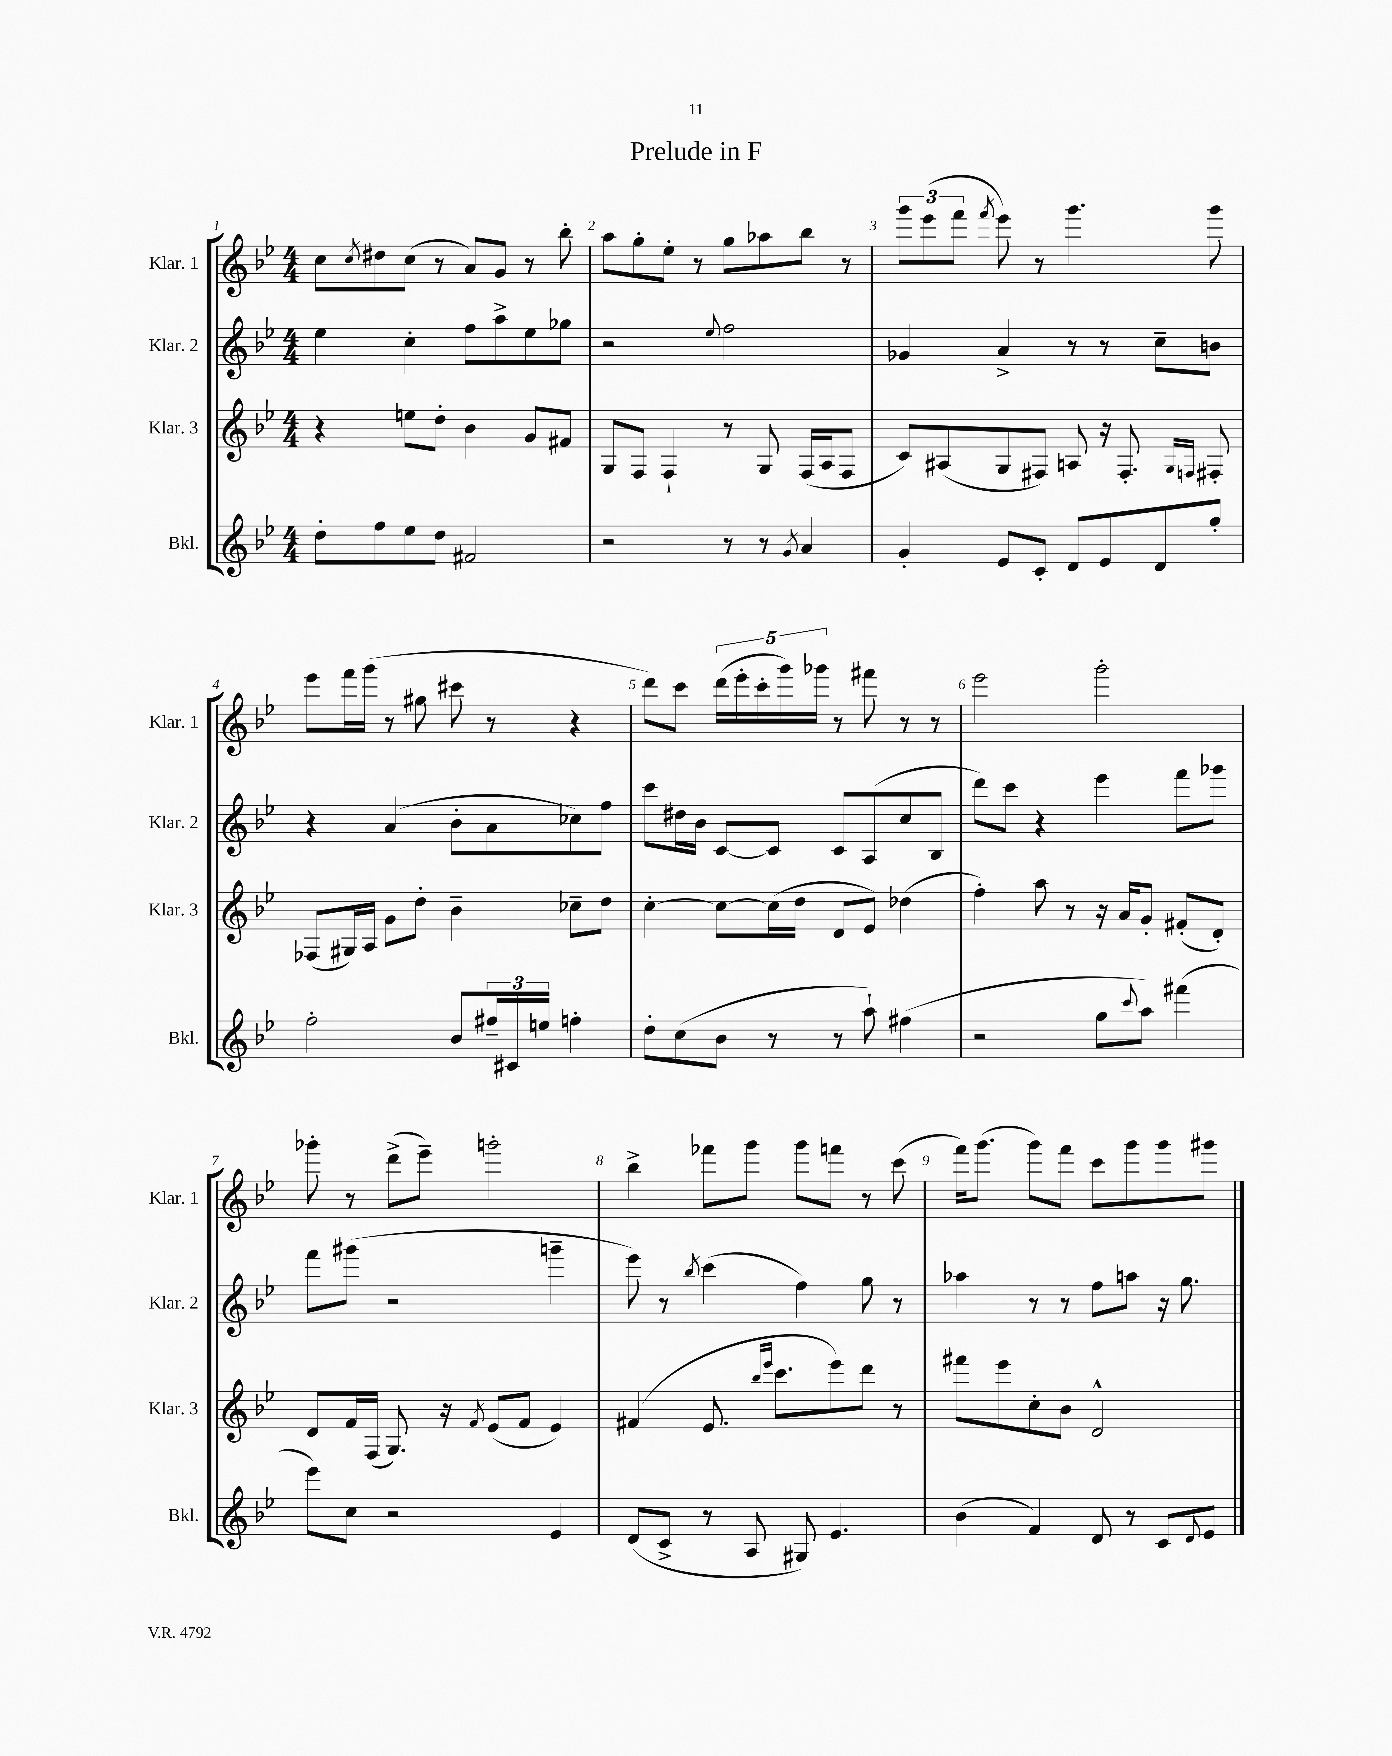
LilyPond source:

\header { title = "Prelude in F" }
<<
\new StaffGroup <<
\new Staff = "s0" \with { instrumentName = "Klar. 1" shortInstrumentName = "Klar. 1" } {
    \clef treble \key bes \major \numericTimeSignature \time 4/4
    c''8 \acciaccatura { c''8 } dis''8 c''8( r8 a'8) g'8 r8 bes''8-. |
    a''8 g''8-. ees''8-. r8 g''8 aes''8 bes''8 r8 |
    \tuplet 3/2 { g'''8 ees'''8( f'''8 } \acciaccatura { f'''8 } ees'''8) r8 g'''4. g'''8 |
    ees'''8 f'''16 g'''16( r8 gis''8 cis'''8 r8 r4 |
    d'''8) c'''8 \tuplet 5/4 { d'''16( ees'''16-. c'''16-. g'''16) ges'''16 } r8 fis'''8 r8 r8 |
    ees'''2 g'''2-. |
    ges'''8-. r8 d'''8->( ees'''8--) g'''2-. |
    bes''4-> fes'''8 g'''8 g'''8 f'''8 r8 c'''8( |
    f'''16) g'''8.( g'''8) f'''8 c'''8 g'''8 g'''8 gis'''8 \bar "|." |
}
\new Staff = "s1" \with { instrumentName = "Klar. 2" shortInstrumentName = "Klar. 2" } {
    \clef treble \key bes \major \numericTimeSignature \time 4/4
    ees''4 c''4-. f''8 a''8-> ees''8 ges''8 |
    r2 \appoggiatura { ees''8 } f''2 |
    ges'4 a'4-> r8 r8 c''8-- b'8 |
    r4 a'4( bes'8-. a'8 ces''8) f''8 |
    c'''8 dis''16 bes'16 c'8~ c'8 c'8 a8( c''8 bes8 |
    d'''8) c'''8 r4 ees'''4 f'''8 ges'''8 |
    f'''8 gis'''8( r2 g'''4-- |
    ees'''8) r8 \acciaccatura { bes''8 } c'''4( f''4) g''8 r8 |
    aes''4 r8 r8 f''8 a''8 r16 g''8. \bar "|." |
}
\new Staff = "s2" \with { instrumentName = "Klar. 3" shortInstrumentName = "Klar. 3" } {
    \clef treble \key bes \major \numericTimeSignature \time 4/4
    r4 e''8 d''8-. bes'4 g'8 fis'8 |
    g8 f8 f4-! r8 g8 f16( a16 f8 |
    c'8) ais8( g8 fis8) a8 r16 fis8.-. \grace { g16 f16 } fis8-. |
    fes8( gis16) a16 g'8 d''8-. bes'4-- ces''8-- d''8 |
    c''4~-. c''8~ c''16( d''16 d'8 ees'8) des''4( |
    f''4-.) a''8 r8 r16 a'16 g'8-. fis'8-.( d'8-.) |
    d'8 f'16 f16( g8.) r16 \acciaccatura { f'8 } ees'8( f'8 ees'4) |
    fis'4( ees'8. \grace { bes''16 ees'''16 } c'''8. ees'''8) d'''8 r8 |
    fis'''8 ees'''8 c''8-. bes'8 d'2-^ \bar "|." |
}
\new Staff = "s3" \with { instrumentName = "Bkl." shortInstrumentName = "Bkl." } {
    \clef treble \key bes \major \numericTimeSignature \time 4/4
    d''8-. f''8 ees''8 d''8 fis'2 |
    r2 r8 r8 \acciaccatura { g'8 } a'4 |
    g'4-. ees'8 c'8-. d'8 ees'8 d'8 g''8-. |
    f''2-. bes'8 \tuplet 3/2 { fis''16-- cis'16 e''16 } f''4-. |
    d''8-. c''8( bes'8 r8 r8 a''8-!) fis''4( |
    r2 g''8 \appoggiatura { c'''8 } a''8) fis'''4( |
    ees'''8) c''8 r2 ees'4 |
    d'8( c'8-> r8 a8 gis8) ees'4. |
    bes'4( f'4) d'8 r8 c'8 \appoggiatura { d'8 } ees'8 \bar "|." |
}
>>
>>
\layout { \context { \Score \override BarNumber.break-visibility = ##(#f #t #t) barNumberVisibility = #all-bar-numbers-visible } }
